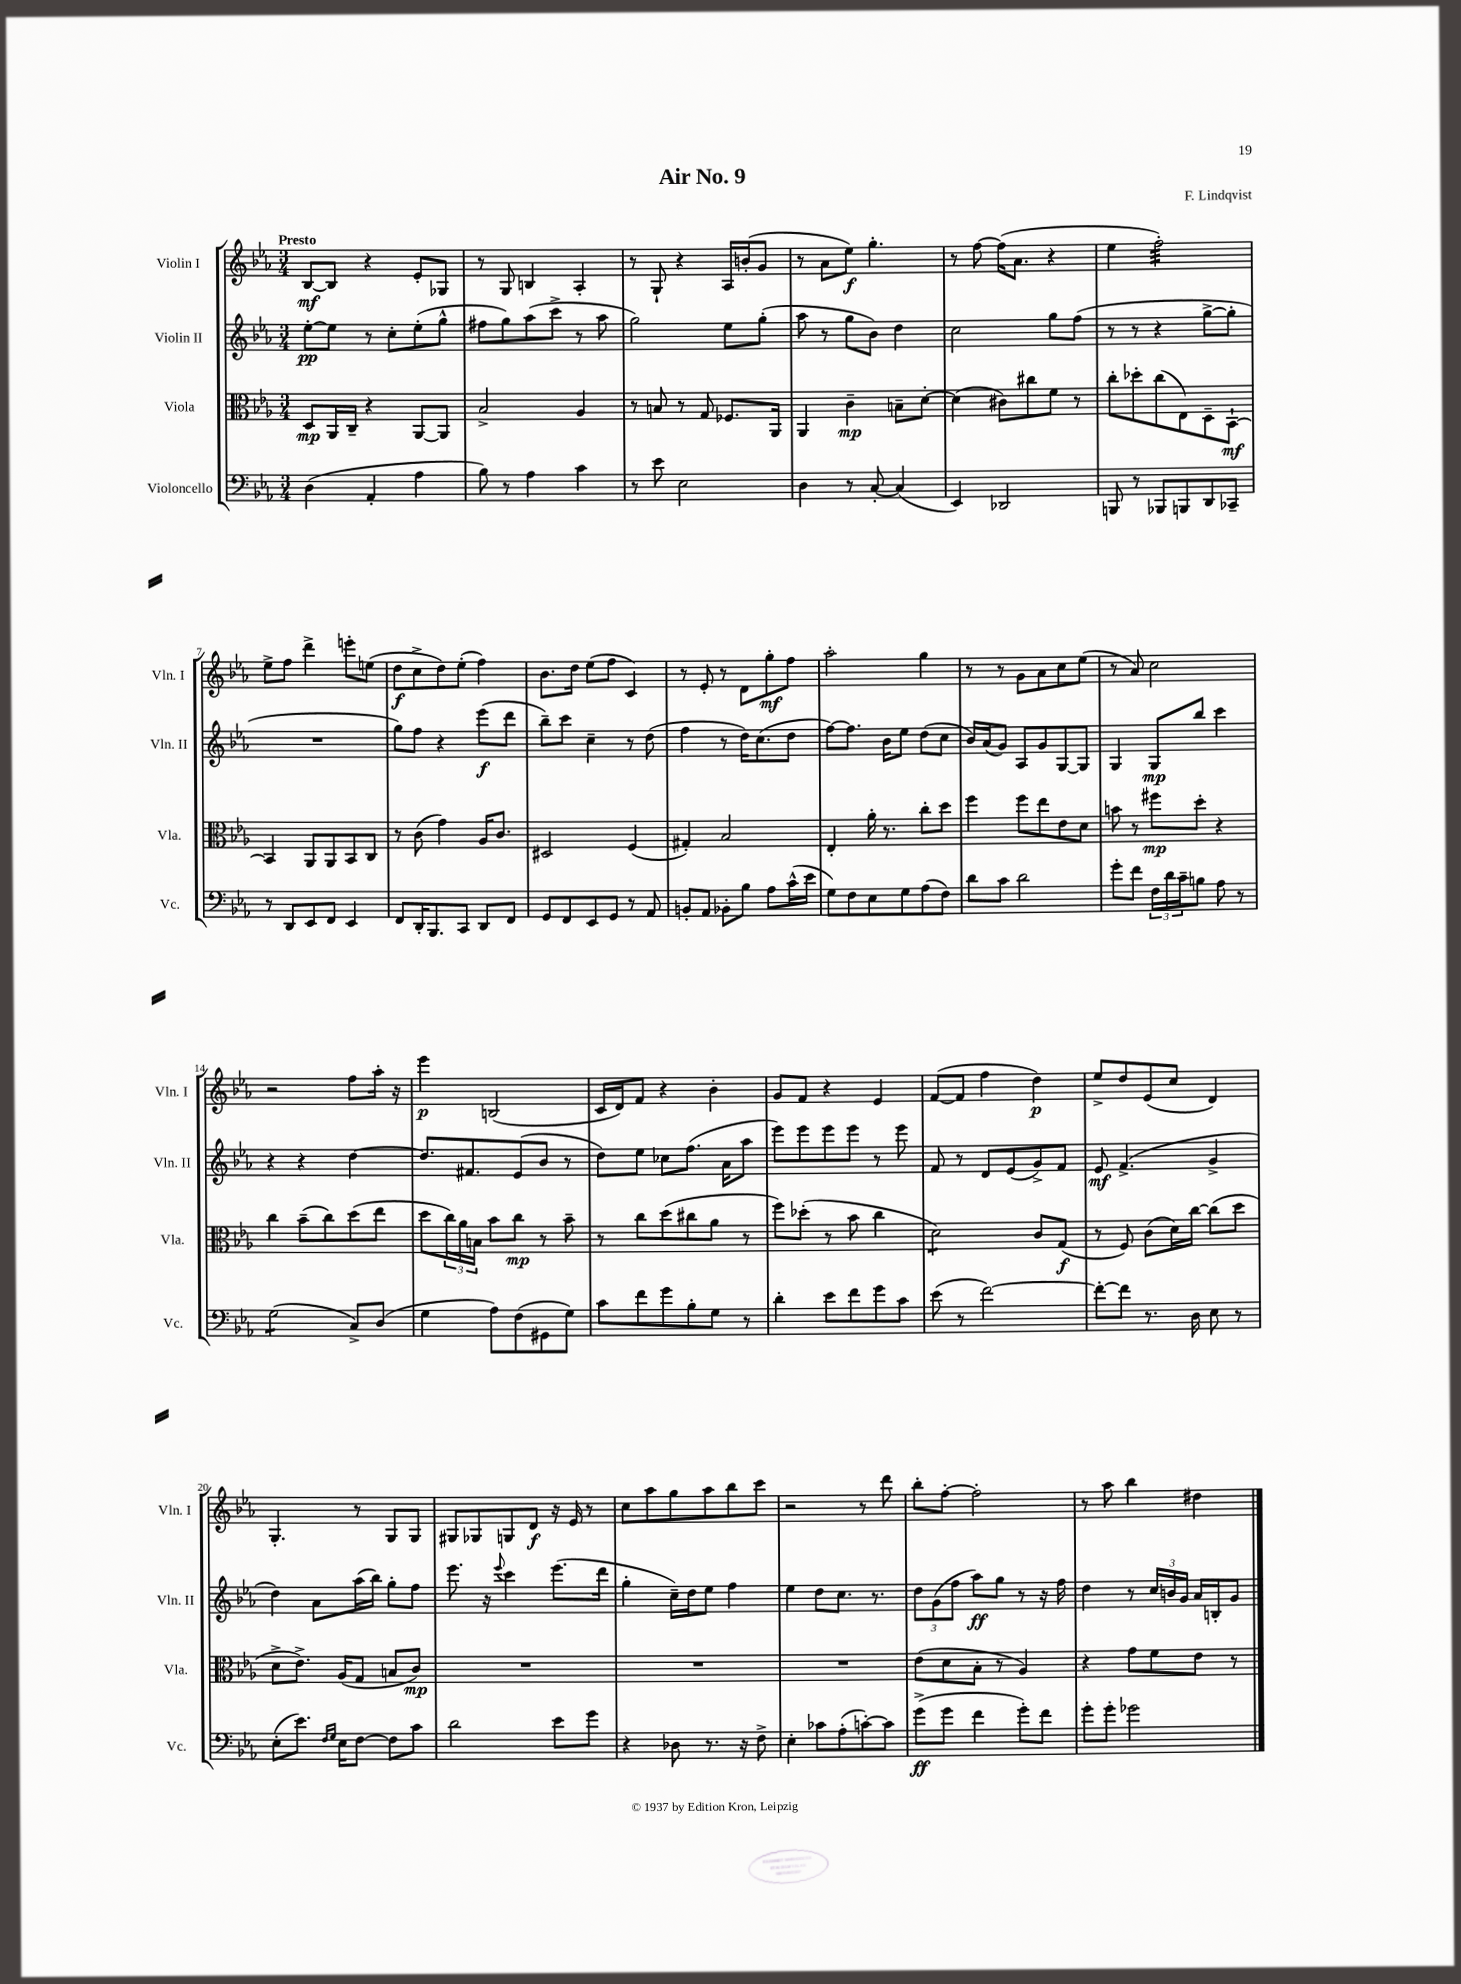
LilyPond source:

\header { title = "Air No. 9" composer = "F. Lindqvist" }
<<
\new StaffGroup <<
\new Staff = "s0" \with { instrumentName = "Violin I" shortInstrumentName = "Vln. I" } {
    \clef treble \key ees \major \numericTimeSignature \time 3/4 \tempo "Presto"
    bes8~\mf bes8 r4 ees'8-. ges8 |
    r8 g8 b4 aes4-. |
    r8 g8-! r4 aes16 b'16-.( g'8 |
    r8 aes'8 ees''8\f) g''4.-. |
    r8 f''8~ f''16( aes'8. r4 |
    ees''4 f''2:32-.) |
    ees''8-> f''8 d'''4-> e'''8-. e''8( |
    d''8\f c''8-> d''8) ees''8-.( f''4) |
    bes'8. d''16 ees''8( f''8 c'4) |
    r8 ees'8-. r8 d'8 g''8-.\mf f''8 |
    aes''2-. g''4 |
    r8 r8 g'8 aes'8 c''8 ees''8( |
    r8 aes'8) c''2 |
    r2 f''8 aes''16-. r16 |
    ees'''4\p b2( |
    c'16 d'16) f'8 r4 bes'4-. |
    g'8 f'8 r4 ees'4 |
    f'8~( f'8 f''4 d''4\p) |
    ees''8-> d''8 ees'8( c''8 d'4) |
    g4.-. r8 g8 g8 |
    gis8 ges8 g8 d'8\f r16 ees'16 r8 |
    c''8 aes''8 g''8 aes''8 bes''8 c'''8 |
    r2 r8 d'''8 |
    bes''8-. f''8~-. f''2-. |
    r8 aes''8 bes''4 dis''4 \bar "|." |
}
\new Staff = "s1" \with { instrumentName = "Violin II" shortInstrumentName = "Vln. II" } {
    \clef treble \key ees \major \numericTimeSignature \time 3/4
    ees''8~-.\pp ees''8 r8 c''8-. ees''8-.( g''8-^ |
    fis''8 g''8) aes''8( c'''8-> r8 aes''8 |
    g''2) ees''8 g''8-.( |
    aes''8 r8 g''8 bes'8) d''4 |
    c''2 g''8 f''8( |
    r8 r8 r4 g''8~-> g''8-. |
    R2. |
    g''8) f''8 r4 ees'''8\f( d'''8 |
    bes''8--) c'''8 c''4-- r8 d''8( |
    f''4 r8 d''16) c''8.( d''8 |
    f''8~) f''8. bes'16 ees''8 d''8( c''8 |
    bes'16) aes'16( g'8) aes8 g'8 g8~ g8 |
    g4 g8\mp bes''8 c'''4 |
    r4 r4 d''4~ |
    d''8. fis'8. ees'8( bes'8 r8 |
    d''8) ees''8 ces''8 f''8.( aes'16 aes''8 |
    ees'''8) ees'''8 ees'''8 ees'''8 r8 ees'''8 |
    f'8 r8 d'8 ees'8( g'8->) f'8 |
    ees'8\mf f'4.->( g'4-> |
    d''4) aes'8 aes''16( bes''16) g''8-. f''8 |
    ees'''8. r16 \appoggiatura { ees'''8 } c'''4 ees'''8.( d'''16 |
    g''4-. c''16--) d''16 ees''8 f''4 |
    ees''4 d''8 c''8. r8. |
    \tuplet 3/2 { d''8 g'8( f''8 } aes''8\ff) g''8 r8 r16 f''16 |
    d''4 r8 \tuplet 3/2 { c''16 b'16 g'16 } aes'16 b16-. g'8 \bar "|." |
}
\new Staff = "s2" \with { instrumentName = "Viola" shortInstrumentName = "Vla." } {
    \clef alto \key ees \major \numericTimeSignature \time 3/4
    d8\mp aes,16 c16-- r4 aes,8~ aes,8 |
    bes2-> aes4 |
    r8 b8 r8 g8 fes8. aes,16 |
    aes,4 c'4--\mp b8-- d'8~-. |
    d'4( cis'8) cis''8 f'8 r8 |
    c''8-. des''8-. c''8( ees8) d8-- bes,8~-!\mf |
    bes,4 aes,8 aes,8 bes,8 c8 |
    r8 c'8( g'4) aes16 c'8. |
    dis2 f4( |
    gis4-.) bes2 |
    ees4-. aes'16-. r8. c''8-. d''8 |
    f''4 f''8 ees''8 ees'8 d'8 |
    b'8 r8 fis''8\mp d''8-. r4 |
    c''4 bes'8--( c''8) d''8( ees''8 |
    d''8 \tuplet 3/2 { c''16) aes'16 b16 } bes'8 c''8\mp r8 bes'8-- |
    r8 c''8 d''8( cis''8 aes'8 r8 |
    f''8) des''8-.( r8 bes'8 c''4 |
    d'2:8) c'8 g8\f( |
    r8 f8) c'8( d'16) c''16~ c''8( d''8 |
    d'8-> ees'8.->) aes16( g8 b8 c'8\mp) |
    R2. |
    R2. |
    R2. |
    ees'8( d'8 bes8-. r8 aes4) |
    r4 g'8 f'8 ees'8 r8 \bar "|." |
}
\new Staff = "s3" \with { instrumentName = "Violoncello" shortInstrumentName = "Vc." } {
    \clef bass \key ees \major \numericTimeSignature \time 3/4
    d4( aes,4-. aes4 |
    bes8) r8 aes4 c'4 |
    r8 ees'8 ees2 |
    d4 r8 c8~-. c4( |
    ees,4) des,2 |
    b,,8 r8 bes,,8 b,,8 d,8 ces,8-- |
    r8 d,8 ees,8 f,8 ees,4 |
    f,8 d,16-. bes,,8. c,8 d,8 f,8 |
    g,8 f,8 ees,8 g,8 r8 aes,8 |
    b,8-. aes,8 bes,8-. bes8 aes8 c'16-^( ees'16 |
    g8) f8 ees8 g8 aes8( f8) |
    d'8 c'8 d'2 |
    g'8-. f'8 \tuplet 3/2 { f16 d'16 c'16-- } b8 aes8 r8 |
    g2:8( c8->) d8( |
    g4 aes8) f8( gis,8 g8) |
    c'8 f'8 g'8 bes8-. g8 r8 |
    d'4-. ees'8 f'8 g'8 c'8 |
    ees'8( r8 f'2~) |
    f'8~-. f'8 r8. d16 ees8 r8 |
    ees8-.( ees'8.) \grace { f16 g16 } ees16 f8~ f8 c'8 |
    d'2 ees'8 g'8 |
    r4 des8 r8. r16 f8-> |
    ees4-. ces'8 aes8-.( c'8~-.) c'8 |
    g'8->\ff( g'8 f'4 g'8-.) f'8 |
    g'8-. g'8-. ges'2 \bar "|." |
}
>>
>>
